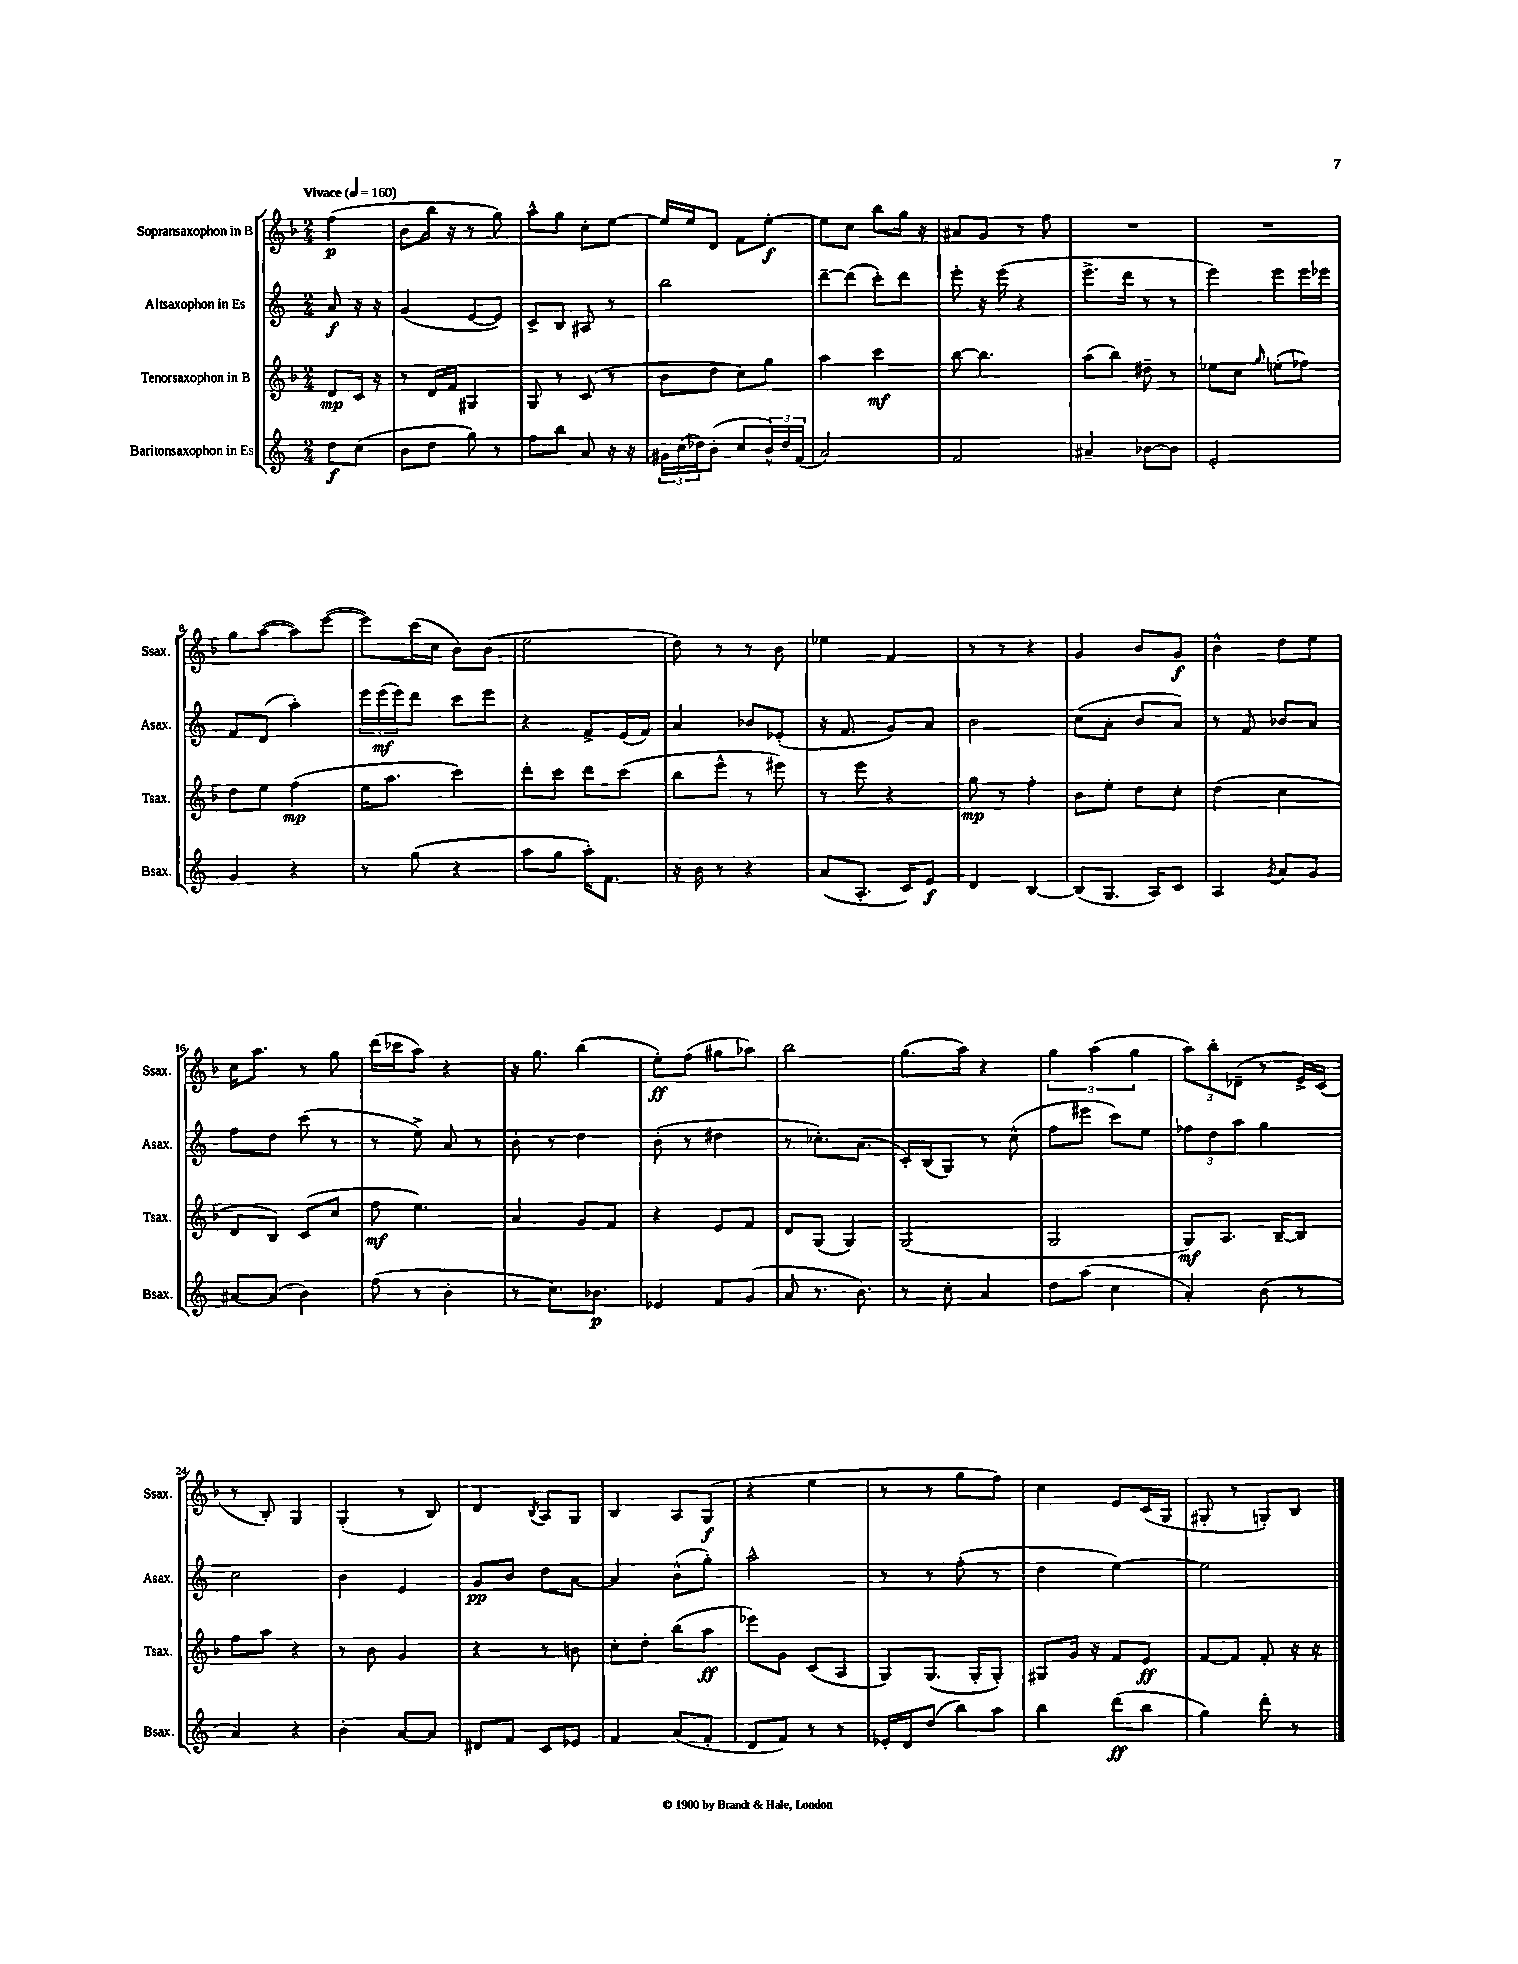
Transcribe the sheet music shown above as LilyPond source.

<<
\new StaffGroup <<
\new Staff = "s0" \with { instrumentName = "Sopransaxophon in B" shortInstrumentName = "Ssax." } {
    \clef treble \key f \major \numericTimeSignature \time 2/4 \partial 4 \tempo "Vivace" 4 = 160
    f''4\p( |
    bes'8 bes''16 r16 r8 g''8) |
    a''8-^ g''8 c''8-. e''8~ |
    e''16 e''16 d'8 f'8 e''8~-.\f |
    e''8 c''8 bes''8 g''16 r16 |
    ais'8 g'8 r8 f''8 |
    R2 |
    R2 |
    g''8 a''8~( a''8) e'''8~( |
    e'''8) c'''16( c''16 bes'8) bes'8( |
    e''2 |
    d''8) r8 r8 bes'8 |
    ees''4 f'4 |
    r8 r8 r4 |
    g'4 bes'8 g'8\f |
    bes'4-^ d''8 e''8 |
    c''16 a''8. r8 g''8 |
    d'''16( ces'''16 a''8) r4 |
    r16 g''8. bes''4( |
    e''8-.\ff) f''8( gis''8 aes''8) |
    bes''2 |
    g''8.( a''16) r4 |
    \tuplet 3/2 { g''4 a''4( g''4 } |
    \tuplet 3/2 { a''8) bes''8-. des'8--( } r8 e'16->) c'16( |
    r8 bes8-.) g4 |
    g4-.( r8 bes8) |
    d'4 \acciaccatura { bes8 } a8 g8 |
    bes4 a8 g8\f( |
    r4 e''4 |
    r8 r8 g''8 f''8) |
    c''4 e'8 c'16( g16 |
    gis8-. r8 g8-.) bes8 \bar "|." |
}
\new Staff = "s1" \with { instrumentName = "Altsaxophon in Es" shortInstrumentName = "Asax." } {
    \clef treble \key c \major \numericTimeSignature \time 2/4 \partial 4
    a'8\f r16 r16 |
    g'4( e'8~ e'8) |
    c'8-> b8 ais8 r8 |
    b''2 |
    d'''8~-- d'''8( c'''8-.) d'''8 |
    e'''8-. r16 e'''16( r4 |
    e'''8.-> d'''16 r8 r8 |
    e'''4) e'''8 e'''16 ees'''16 |
    f'8 d'8( a''4-.) |
    \tuplet 3/2 { e'''16 e'''16\mf( e'''16) } d'''8 c'''8 e'''8 |
    r4 f'8-> e'16( f'16) |
    a'4 bes'8 ees'8-.( |
    r16 f'8. g'8) a'8 |
    b'2 |
    c''8( a'8-. b'8 a'8) |
    r8 f'8 bes'8 a'8 |
    f''8 d''8 c'''8( r8 |
    r8 e''8->) a'8 r8 |
    b'8-. r8 d''4 |
    b'8-.( r8 dis''4 |
    r8 ces''8.-.) a'8.( |
    c'16-.) b16( g8) r8 c''8-^( |
    f''8 eis'''8 c'''8) e''8 |
    \tuplet 3/2 { fes''8 d''8 a''8 } g''4 |
    c''2 |
    b'4 e'4 |
    g'8\pp b'8 d''8 a'8~ |
    a'4 b'8-^( g''8-.) |
    a''2-^ |
    r8 r8 f''8-.( r8 |
    d''4 e''4~) |
    e''2 \bar "|." |
}
\new Staff = "s2" \with { instrumentName = "Tenorsaxophon in B" shortInstrumentName = "Tsax." } {
    \clef treble \key f \major \numericTimeSignature \time 2/4 \partial 4
    d'8\mp c'16 r16 |
    r8 d'16 f'16 gis4 |
    g8 r8 c'8( r8 |
    bes'8 d''8 c''8) g''8 |
    a''4 c'''4\mf |
    bes''8~ bes''4. |
    a''8( bes''8) dis''8-- r8 |
    ees''8 c''8 \grace { g''16 } e''8-.( fes''8) |
    d''8 e''8 f''4\mp( |
    e''16 a''8. c'''4) |
    d'''8-. c'''8 d'''8 c'''8( |
    bes''8 e'''8-^ r8 eis'''8) |
    r8 e'''8 r4 |
    g''8\mp r8 f''4-. |
    bes'8 e''8-. d''8 c''8-. |
    d''4( c''4 |
    d'8 bes8) c'8( c''8 |
    f''8\mf e''4.) |
    a'4 g'8 f'8 |
    r4 e'8 f'8 |
    d'8 g8( g4) |
    g2( |
    g2 |
    g8\mf) a8. bes16~-- bes8 |
    f''8 a''8 r4 |
    r8 bes'8 g'4 |
    r4 r8 b'8 |
    c''8-. d''8-. bes''8( a''8\ff |
    ees'''8) g'8 c'8( a8 |
    g8) g8.( g16-. g8-.) |
    gis8 g'16 r16 f'8 e'8\ff |
    f'8~ f'8 f'8-. r16 r16 \bar "|." |
}
\new Staff = "s3" \with { instrumentName = "Baritonsaxophon in Es" shortInstrumentName = "Bsax." } {
    \clef treble \key c \major \numericTimeSignature \time 2/4 \partial 4
    d''8\f c''8( |
    b'8 d''8 g''8) r8 |
    f''8 b''8 a'8 r16 r16 |
    \tuplet 3/2 { gis'16 c''16( des''16) } b'8-.( c''8 \tuplet 3/2 { b'16-^) des''16 f'16( } |
    a'2) |
    f'2 |
    ais'4-- bes'8~ bes'8 |
    e'2-. |
    g'4 r4 |
    r8 g''8( r4 |
    a''8 g''8 a''16-.) f'8. |
    r16 b'16 r8 r4 |
    a'8( a8.-. c'16) e'8\f |
    d'4 b4~ |
    b8( g8. a16) c'8 |
    a4 \acciaccatura { g'8 } a'8 g'8 |
    ais'8~ ais'8( b'4) |
    f''8( r8 b'4-. |
    r8 c''8.) bes'8.\p |
    ees'4 f'8 g'8( |
    a'8 r8. b'8.) |
    r8 c''8-. a'4 |
    d''8 a''8( c''4 |
    a'4-.) b'8( r8 |
    a'4) r4 |
    b'4-. a'8~ a'8 |
    dis'8 f'8 c'8 ees'8 |
    f'4 a'8( f'8-. |
    d'8 f'8) r8 r8 |
    ees'16-. d'16 d''8( b''8) a''8 |
    b''4 d'''8\ff( b''8 |
    g''4) d'''8-. r8 \bar "|." |
}
>>
>>
